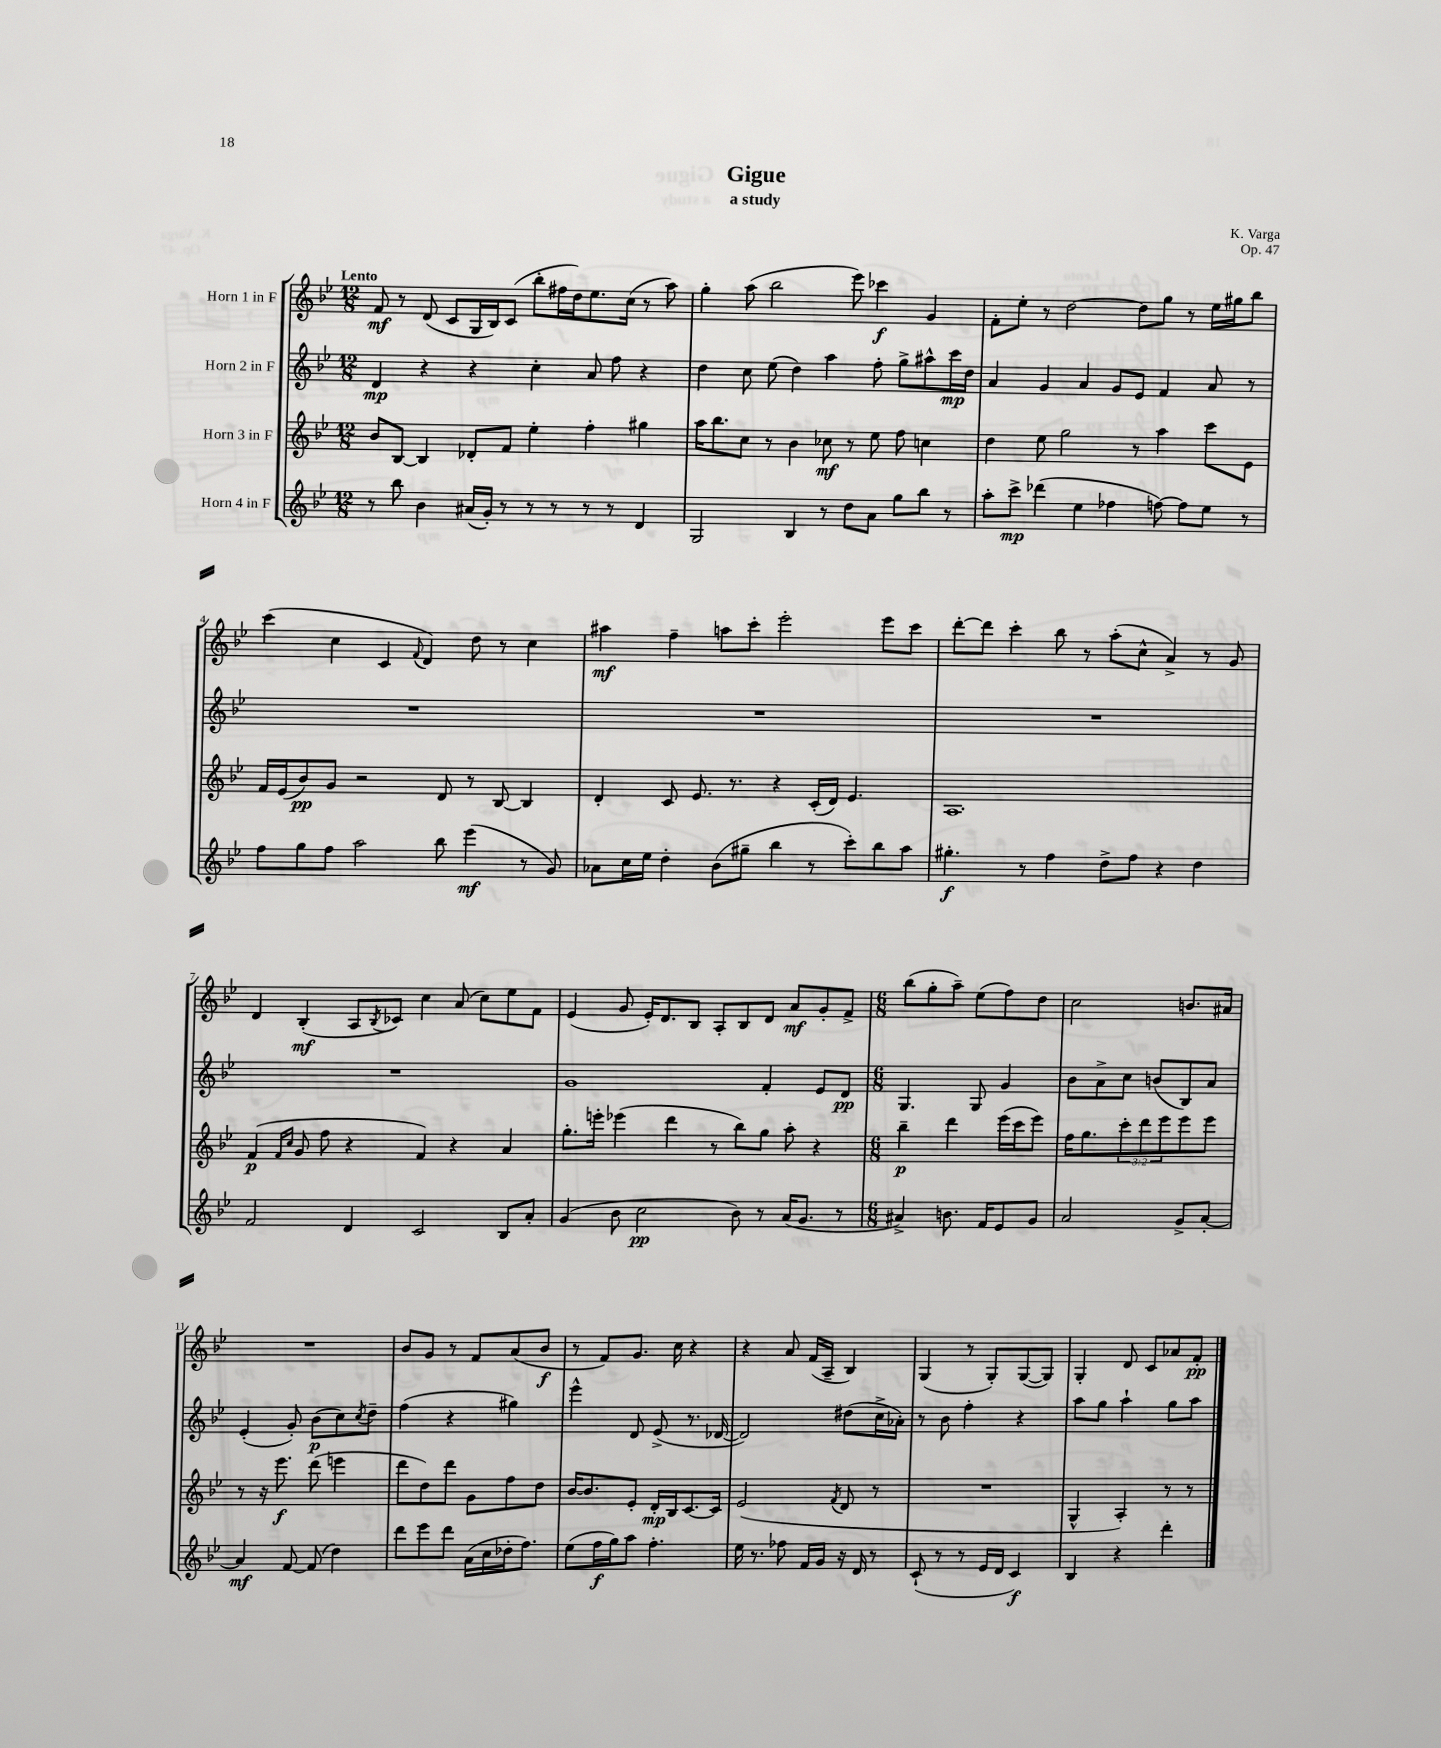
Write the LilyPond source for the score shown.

\header { title = "Gigue" composer = "K. Varga" subtitle = "a study" opus = "Op. 47" }
<<
\new StaffGroup <<
\new Staff = "s0" \with { instrumentName = "Horn 1 in F" } {
    \clef treble \key bes \major \numericTimeSignature \time 12/8 \tempo "Lento"
    f'8\mf r8 d'8( c'8 g16 bes16) c'8( bes''8-. fis''16 d''16) ees''8. c''16( r8 a''8) |
    g''4-. a''8( bes''2 ees'''8) ces'''4\f g'4 |
    f'8-. ees''8-. r8 d''2~ d''8 g''8 r8 ees''16 gis''16 bes''8 |
    c'''4( c''4 c'4 \appoggiatura { f'8 } d'4) d''8 r8 c''4 |
    ais''4\mf f''4-- a''8 c'''8-. ees'''2-. ees'''8 c'''8 |
    d'''8~-. d'''8 c'''4-. bes''8 r8 a''8-.( c''8-^ a'4->) r8 g'8 |
    d'4 bes4-.\mf( a8 \acciaccatura { bes8 } ces'8) c''4 a'8( c''8) ees''8 f'8 |
    ees'4( g'8 ees'16-.) d'8. bes8 a8-. bes8 d'8 a'8\mf g'8-. f'8-> |
    \numericTimeSignature \time 6/8 bes''8( g''8-. a''8--) ees''8( f''8) d''8 |
    c''2 b'8. ais'16 |
    R2. |
    bes'8 g'8 r8 f'8 a'8( bes'8\f |
    r8 f'8) g'8. c''16 r4 |
    r4 a'8 f'16( a16-- bes4) |
    g4( r8 g8-.) g8~( g8) |
    g4-. d'8 c'8 aes'8 f'8-.\pp \bar "|." |
}
\new Staff = "s1" \with { instrumentName = "Horn 2 in F" } {
    \clef treble \key bes \major \numericTimeSignature \time 12/8
    d'4\mp r4 r4 c''4-. a'8 f''8 r4 |
    d''4 c''8 ees''8( d''4) a''4 f''8-. g''8-> ais''8-^ c'''16\mp d''16 |
    a'4 g'4 a'4 g'8 ees'8 f'4 a'8 r8 |
    R1. |
    R1. |
    R1. |
    R1. |
    g'1 f'4-. ees'8 d'8\pp |
    \numericTimeSignature \time 6/8 g4. g8 g'4 |
    bes'8 a'8-> c''8 b'8( bes8) a'8 |
    ees'4-.( g'8-.) bes'8\p( c''8) \acciaccatura { c''8 } d''8-- |
    f''4( r4 gis''4) |
    ees'''4-^ d'8 ees'8->( r8. des'16~ |
    des'2) dis''8( c''16-> aes'16-.) |
    r8 bes'8 f''4-. r4 |
    a''8 g''8 a''4-! g''8 a''8 \bar "|." |
}
\new Staff = "s2" \with { instrumentName = "Horn 3 in F" } {
    \clef treble \key bes \major \numericTimeSignature \time 12/8 \override Staff.TupletNumber.text = #tuplet-number::calc-fraction-text
    bes'8 bes8~ bes4 des'8-. f'8 ees''4-. f''4-. gis''4 |
    a''16 bes''8. c''8 r8 bes'4 ces''8\mf r8 ees''8 f''8 c''4 |
    d''4 ees''8 g''2 r8 a''4 c'''8 ees'8 |
    f'16 ees'16( bes'8\pp) g'8 r2 d'8 r8 bes8~ bes4 |
    d'4-. c'8 ees'8. r8. r4 c'16-.( d'16) ees'4. |
    a1. |
    f'4\p( \grace { f'16 c''16 } g'8 f''8 r4 f'4) r4 a'4 |
    g''8.-. e'''16-. ees'''4( d'''4 r8 bes''8) g''8 a''8-. r4 |
    \numericTimeSignature \time 6/8 bes''4--\p d'''4 ees'''16( c'''16 ees'''8) |
    f''16 g''8. \tuplet 3/2 { c'''8-. d'''8 ees'''8 } ees'''8 ees'''8 |
    r8 r16 ees'''8.\f d'''8( e'''4 |
    d'''8 d''8) d'''8 g'8 f''8 d''8 |
    bes'16~ bes'8. ees'8-. d'16-.\mp bes16 c'8.~ c'16 |
    ees'2( \acciaccatura { f'8 } d'8 r8 |
    R2. |
    g4-^ a4-.) r8 r8 \bar "|." |
}
\new Staff = "s3" \with { instrumentName = "Horn 4 in F" } {
    \clef treble \key bes \major \numericTimeSignature \time 12/8
    r8 bes''8 bes'4 ais'16( g'16-.) r8 r8 r8 r8 r8 d'4 |
    g2 bes4 r8 d''8 a'8 g''8 bes''8 r8 |
    a''8-. c'''8->\mp des'''4( ees''4 fes''4 f''8~) f''8 ees''8 r8 |
    f''8 g''8 f''8 a''2 bes''8 ees'''4\mf( r8 g'8) |
    aes'8 c''16 ees''16 d''4-. bes'8( gis''8-- bes''4 r8 c'''8-.) bes''8 a''8 |
    gis''4.-.\f r8 f''4 d''8-> f''8 r4 d''4 |
    f'2 d'4 c'2 bes8 a'8-. |
    g'4( bes'8 c''2\pp bes'8) r8 a'16( g'8. r8 |
    \numericTimeSignature \time 6/8 ais'4->) b'8. f'16 ees'8 g'8 |
    a'2 g'8-> a'8~-. |
    a'4\mf f'8~ f'8( d''4) |
    d'''8 ees'''8 d'''8 a'16( c''16 des''16-. f''8.) |
    ees''8( f''16\f g''16) a''8 f''4.-. |
    ees''16 r8. fes''8 f'16 g'16 r16 d'16 r8 |
    c'8-!( r8 r8 ees'16 d'16 c'4\f) |
    bes4 r4 d'''4-. \bar "|." |
}
>>
>>
